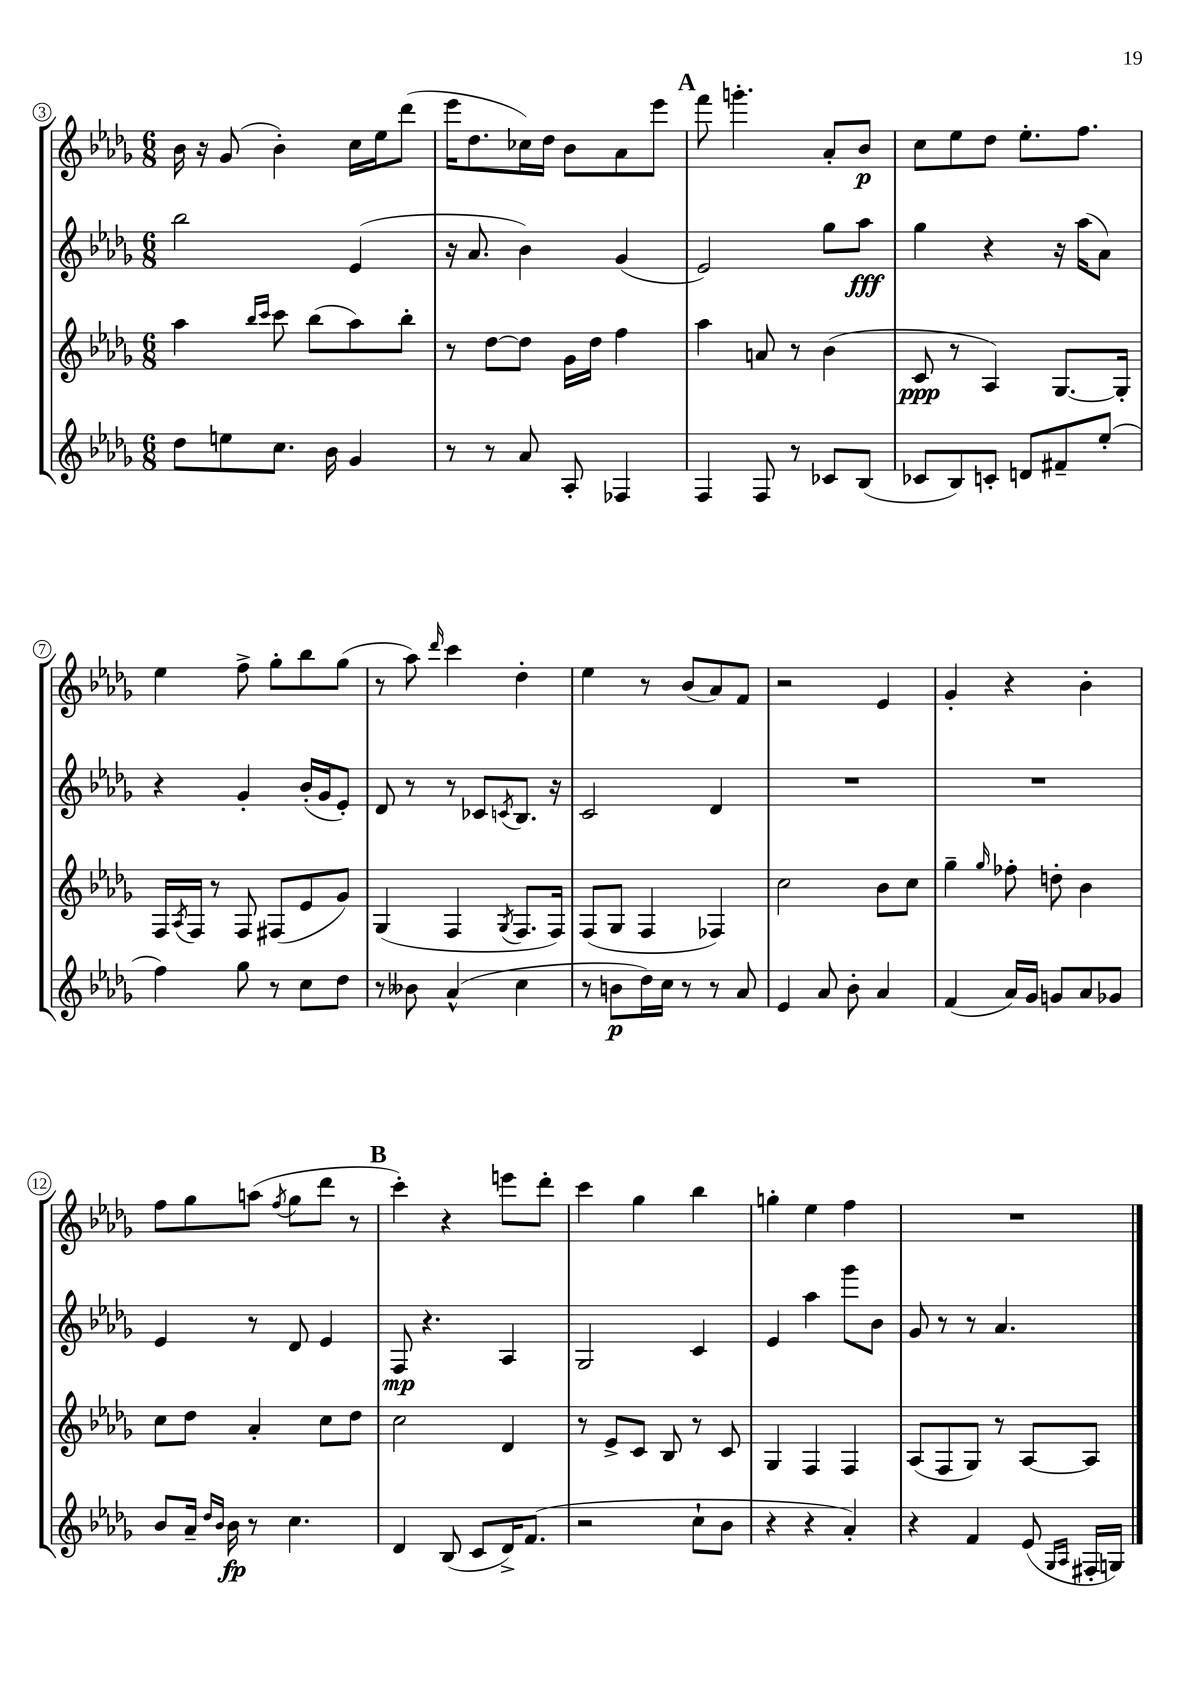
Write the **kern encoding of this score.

**kern	**kern	**kern	**kern
*staff4	*staff3	*staff2	*staff1
*clefG2	*clefG2	*clefG2	*clefG2
*k[b-e-a-d-g-]	*k[b-e-a-d-g-]	*k[b-e-a-d-g-]	*k[b-e-a-d-g-]
*M6/8	*M6/8	*M6/8	*M6/8
8dd-	4aa-	2bb-	16b-
.	.	.	16r
8ee	.	.	(8g-
.	16qqbb-	.	.
.	16qqccc	.	.
8.cc	8ccc	.	4b-')
.	(8bb-	.	.
16b-	.	.	.
4g-	8aa-)	(4e-	16cc
.	.	.	16ee-
.	8bb-'	.	(8ddd-
=	=	=	=
8r	8r	16r	16eee-
.	.	8.a-	8.dd-
8r	[8dd-	.	.
8a-	8dd-]	4b-)	16cc-)
.	.	.	16dd-
8A-'	16g-	.	8b-
.	16dd-	.	.
4F-	4ff	(4g-	8a-
.	.	.	8eee-
=	=	=	=
4F	4aa-	2e-)	8fff
.	.	.	4.ggg'
8F	8a	.	.
8r	8r	.	.
8c-	(4b-	8gg-	8a-'
(8B-	.	8aa-	8b-
=	=	=	=
8c-	8c	4gg-	8cc
8B-)	8r	.	8ee-
8c'	4A-)	4r	8dd-
8d	.	.	8.ee-'
8f#~	[8.G-	16r	.
.	.	(16aa-	8.ff
(8ee-'	.	8a-)	.
.	16G-']	.	.
=	=	=	=
4ff)	16F	4r	4ee-
.	8qA-	.	.
.	16F	.	.
.	8r	.	.
8gg-	8F	4g-'	8ff^
8r	(8F#	.	8gg-'
8cc	8e-	(16b-'	8bb-
.	.	16g-	.
8dd-	8g-)	8e-')	(8gg-
=	=	=	=
8r	(4G-	8d-	8r
8b--	.	8r	8aa-)
.	.	.	16qqddd-
(4a-^^	4F	8r	4ccc
.	.	8c-	.
.	8qG-	8qc	.
4cc	8.F	8.B-	4dd-'
.	16F)	16r	.
=	=	=	=
8r	(8F	2c	4ee-
8b	8G-	.	.
16dd-)	4F	.	8r
16cc	.	.	.
8r	.	.	(8b-
8r	4F-)	4d-	8a-)
8a-	.	.	8f
=	=	=	=
4e-	2cc	2.r	2r
8a-	.	.	.
8b-'	.	.	.
4a-	8b-	.	4e-
.	8cc	.	.
=	=	=	=
(4f	4gg-~	2.r	4g-'
.	16qqgg-	.	.
16a-)	8ff-'	.	4r
16g-	.	.	.
8g	8dd'	.	.
8a-	4b-	.	4b-'
8g-	.	.	.
=	=	=	=
8b-	8cc	4e-	8ff
16a-~	8dd-	.	8gg-
16qqdd-	.	.	.
16qqb-	.	.	.
16b-	.	.	.
8r	4a-'	8r	(8aa
.	.	.	8qff
4.cc	.	8d-	8gg-
.	8cc	4e-	8ddd-
.	8dd-	.	8r
=	=	=	=
4d-	2cc	8F	4ccc')
.	.	4.r	.
(8B-	.	.	4r
8c	.	.	.
16d-^)	4d-	4A-	8eee
(8.f	.	.	.
.	.	.	8ddd-'
=	=	=	=
2r	8r	2G-	4ccc
.	8e-^	.	.
.	8c	.	4gg-
.	8B-	.	.
8cc`	8r	4c	4bb-
8b-	8c	.	.
=	=	=	=
4r	4G-	4e-	4gg'
4r	4F	4aa-	4ee-
4a-')	4F	8ggg-	4ff
.	.	8b-	.
=	=	=	=
4r	(8A-	8g-	2.r
.	8F	8r	.
4f	8G-)	8r	.
.	8r	4.a-	.
(8e-	[8A-	.	.
16qqG-	.	.	.
16qqA-	.	.	.
16F#'	8A-]	.	.
16G)	.	.	.
==	==	==	==
*-	*-	*-	*-
